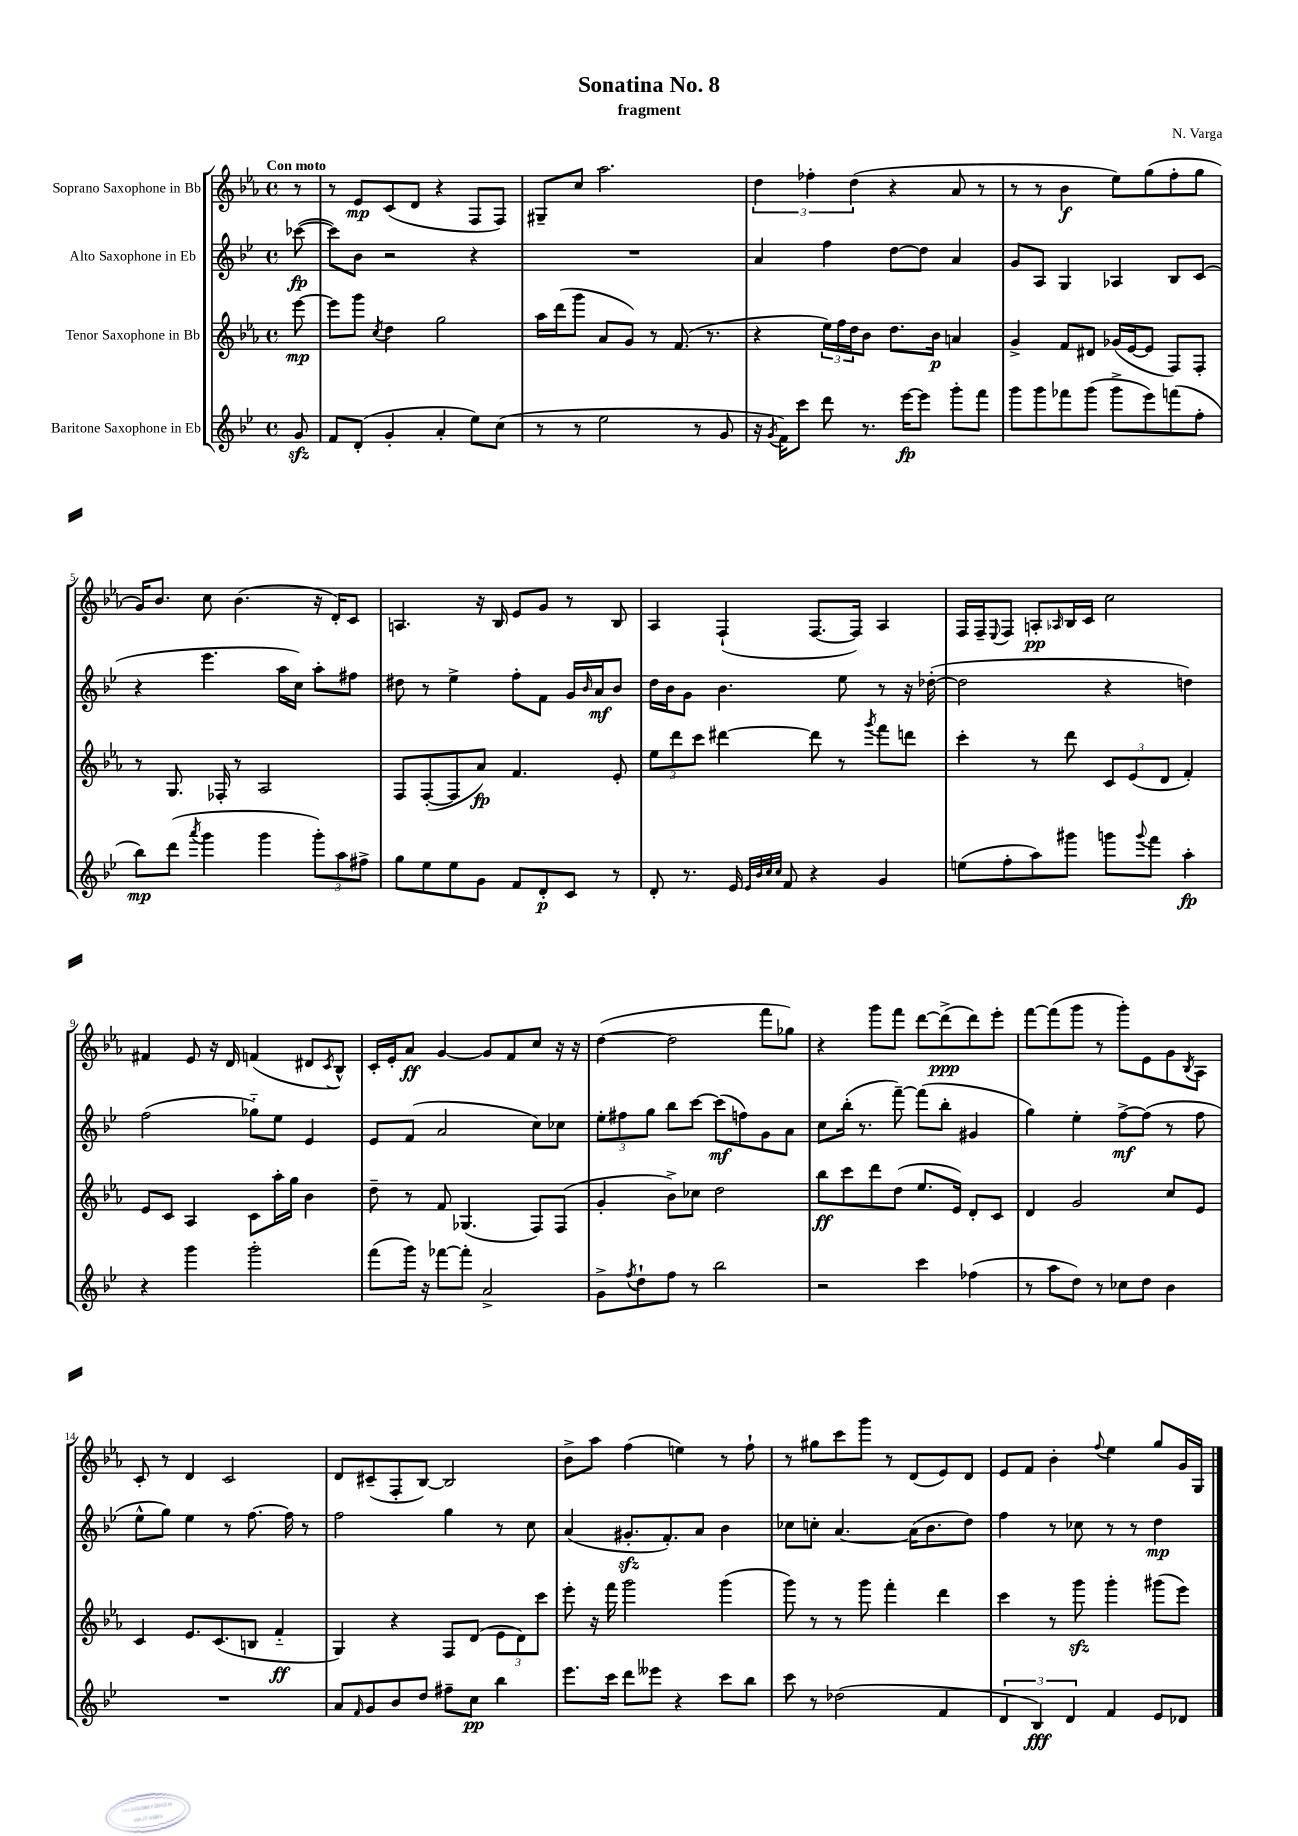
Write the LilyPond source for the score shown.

\header { title = "Sonatina No. 8" composer = "N. Varga" subtitle = "fragment" }
<<
\new StaffGroup <<
\new Staff = "s0" \with { instrumentName = "Soprano Saxophone in Bb" } {
    \clef treble \key ees \major \defaultTimeSignature \time 4/4 \partial 8 \tempo "Con moto"
    r8 |
    r8 ees'8\mp c'8( d'8 r4 f8 f8) |
    gis8-- c''8 aes''2. |
    \tuplet 3/2 { d''4 fes''4-. d''4( } r4 aes'8 r8 |
    r8 r8 bes'4\f ees''8) g''8( f''8-. g''8 |
    g'16) bes'8. c''8 bes'4.( r16 d'16-.) c'8 |
    a4. r16 bes16 ees'8 g'8 r8 bes8 |
    aes4 f4-!( f8.~ f16) aes4 |
    f16 f16-- \appoggiatura { ees8 } f8 a8-.\pp \grace { aes16 } bes16 c'16 c''2 |
    fis'4 ees'8 r16 d'16 f'4( dis'8 \acciaccatura { c'8 } bes8-^) |
    c'16-. ees'16-. aes'8\ff g'4~ g'8 f'8 c''8 r16 r16 |
    d''4~( d''2 f'''8 ges''8) |
    r4 g'''8 f'''8 d'''8~ d'''8->\ppp( d'''8) ees'''8-. |
    f'''8~ f'''8( g'''8 r8 g'''8-.) ees'8 g'8 \acciaccatura { bes8 } aes8 |
    c'8-. r8 d'4 c'2 |
    d'8 cis'8--( f8-. bes8~) bes2 |
    bes'8-> aes''8 f''4( e''4) r8 f''8-! |
    r8 gis''8 c'''8 g'''8 r8 d'8( ees'8) d'8 |
    ees'8 f'8 bes'4-. \appoggiatura { f''8 } ees''4 g''8 g'16 g16 \bar "|." |
}
\new Staff = "s1" \with { instrumentName = "Alto Saxophone in Eb" } {
    \clef treble \key bes \major \defaultTimeSignature \time 4/4 \partial 8
    ces'''8~\fp( |
    ces'''8) bes'8 r2 r4 |
    R1 |
    a'4 f''4 d''8~ d''8 a'4 |
    g'8 a8 g4 aes4 bes8 c'8( |
    r4 ees'''4. a''16 c''16) a''8-. fis''8 |
    dis''8 r8 ees''4-> f''8-. f'8 g'16 \grace { bes'16 } a'16\mf bes'8 |
    d''16 bes'16 g'8 bes'4. ees''8 r8 r16 des''16~-.( |
    des''2 r4 d''4) |
    f''2( ges''8-_) ees''8 ees'4 |
    ees'8 f'8( a'2 c''8) ces''8 |
    \tuplet 3/2 { ees''8-. fis''8 g''8 } bes''8 c'''8~ c'''8\mf( f''8) g'8 a'8 |
    c''8 bes''16-.( r8. f'''8~--) f'''8( bes''8-. gis'4 |
    g''4) ees''4-. f''8~->\mf f''8( r8 f''8 |
    ees''8-^ g''8) ees''4 r8 f''8.~ f''16 r8 |
    f''2 g''4 r8 c''8 |
    a'4( gis'8.-.\sfz f'8.-.) a'8 bes'4 |
    ces''8 c''8-. a'4.~ a'16( bes'8. d''8) |
    f''4 r8 ces''8 r8 r8 d''4\mp \bar "|." |
}
\new Staff = "s2" \with { instrumentName = "Tenor Saxophone in Bb" } {
    \clef treble \key ees \major \defaultTimeSignature \time 4/4 \partial 8
    ees'''8~\mp |
    ees'''8 g'''8 \acciaccatura { c''8 } d''4 g''2 |
    aes''16 d'''16( g'''8 aes'8 g'8) r8 f'8.( r8. |
    r4 \tuplet 3/2 { ees''16) f''16 d''16 } bes'8 d''8. bes'16\p a'4 |
    g'4-> f'8 dis'8 ges'16( ees'16~ ees'8 f8) f8-. |
    r8 g8. fes16-. r8 aes2 |
    f8 f8~-.( f8 aes'8\fp) f'4. ees'8-. |
    \tuplet 3/2 { ees''8 d'''8 c'''8 } dis'''4~ dis'''8 r8 \acciaccatura { g'''8 } f'''8 d'''8 |
    c'''4-. r8 d'''8 \tuplet 3/2 { c'8 ees'8( d'8 } f'4-.) |
    ees'8 c'8 aes4 c'8 aes''16-. g''16 bes'4 |
    d''8-- r8 f'8 ges4.( f8) f8( |
    g'4-. bes'8->) ces''8 d''2 |
    bes''8\ff c'''8 d'''8 d''8( ees''8. ees'16) d'8-. c'8 |
    d'4 g'2 c''8 ees'8 |
    c'4 ees'8. c'8.( b8 f'4-_\ff |
    g4) r4 f8 d'8( \tuplet 3/2 { ees'8 d'8) c'''8 } |
    ees'''8-. r16 f'''16 g'''2 g'''4( |
    g'''8) r8 r8 g'''8 f'''4-. d'''4 |
    c'''4 r8 g'''8\sfz g'''4-. gis'''8( ees'''8) \bar "|." |
}
\new Staff = "s3" \with { instrumentName = "Baritone Saxophone in Eb" } {
    \clef treble \key bes \major \defaultTimeSignature \time 4/4 \partial 8
    g'8\sfz |
    f'8 d'8-.( g'4-. a'4-. ees''8) c''8( |
    r8 r8 ees''2 r8 g'8 |
    r16 \acciaccatura { g'8 } f'16) c'''8 d'''8 r8. ees'''16~\fp ees'''8 g'''8-. f'''8 |
    g'''8 g'''8 fes'''8 g'''8( g'''8-> ees'''8) f'''8( f''8-. |
    bes''8\mp) d'''8( \acciaccatura { a'''8 } g'''4 g'''4 \tuplet 3/2 { g'''8-.) a''8 fis''8-> } |
    g''8 ees''8 ees''8 g'8 f'8 d'8-.\p c'8 r8 |
    d'8-. r8. ees'16 \grace { ees'32 bes'32 c''32 c''32 } f'8 r4 g'4 |
    e''8( f''8-. a''8) gis'''8 g'''8 \appoggiatura { g'''8 } f'''8 a''4-.\fp |
    r4 g'''4 g'''2-. |
    f'''8( g'''16) r16 fes'''8~ fes'''8-. a'2-> |
    g'8-> \acciaccatura { f''8 } d''8-! f''8 r8 bes''2 |
    r2 c'''4 fes''4( |
    r8 a''8 d''8) r8 ces''8 d''8 bes'4 |
    R1 |
    a'8 \grace { f'16 } g'8 bes'8 d''8 fis''8-- c''8\pp bes''4 |
    ees'''8. c'''16 d'''8 eeses'''8 r4 c'''8 bes''8 |
    c'''8 r8 des''2( f'4 |
    \tuplet 3/2 { d'4 bes4\fff) d'4 } f'4 ees'8 des'8 \bar "|." |
}
>>
>>
